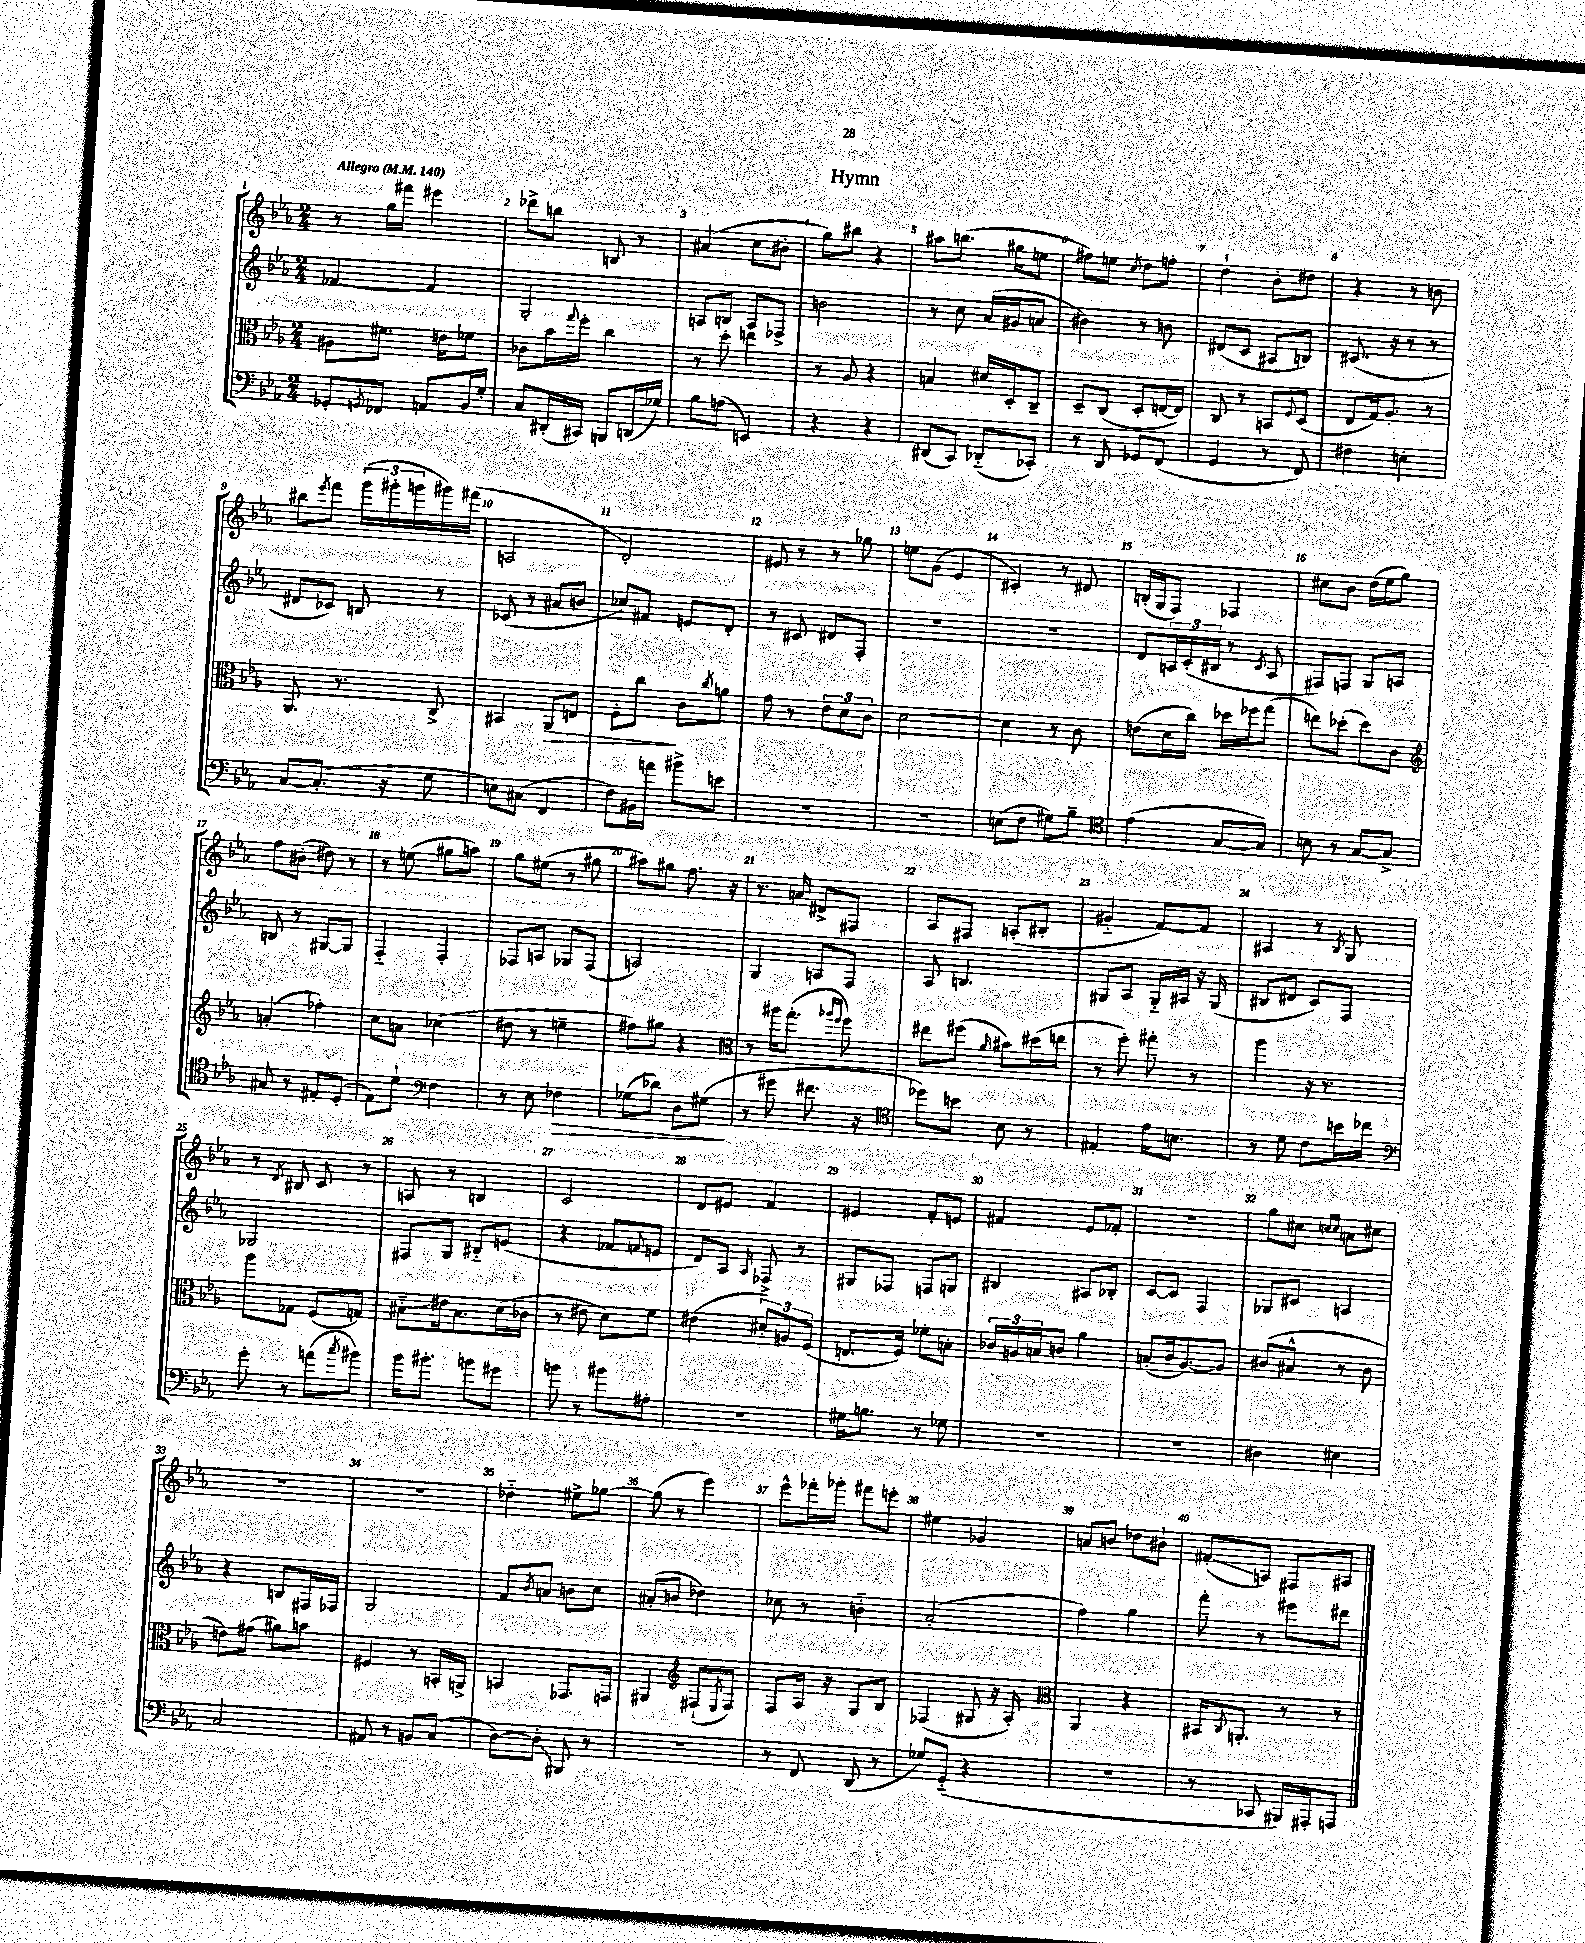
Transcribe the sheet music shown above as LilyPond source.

\header { title = "Hymn" }
<<
\new StaffGroup <<
\new Staff = "s0" {
    \clef treble \key ees \major \numericTimeSignature \time 2/4 \tempo "Allegro" 4 = 140
    r8 g''16 fis'''16 eis'''4 |
    des'''8-> b''8 b8 r8 |
    ais'4( c''8 bis'8-. |
    g''8) bis''8 r4 |
    ais''8 b''8.( gis''16 e''8 |
    fis''8) e''8 \acciaccatura { c''8 } d''8 f''8-. |
    d''4-! bes'8-. dis''8 |
    r4 r8 b'8 |
    bis''8 \acciaccatura { ees'''8 } f'''8 \tuplet 3/2 { g'''16( gis'''16-. g'''16 } gis'''16) fis'''16( |
    a2 |
    d'2-.) |
    eis'8 r8 r8 ges''8 |
    e''8 g'8( ees'4 |
    cis'4-.) r8 dis'8 |
    b16-.( g16 f8) fes4 |
    cis''8 bes'8 d''16( ees''16 g''8) |
    f''8 bis'8-.( dis''8) r8 |
    r8 e''8( gis''8 a''8) |
    g''8 eis''8( r8 gis''8 |
    ais''8) gis''8 f''8. r16 |
    r8. a'16 dis'8-> fis8 |
    aes8 fis8 a8-.( bis8-. |
    gis'4-_ f'8~) f'8 |
    ais4 r8 \acciaccatura { bes8 } g8 |
    r8 \acciaccatura { d'8 } bis8 c'8 r8 |
    a8 r8 b4 |
    c'2 |
    d'8 eis'8 f'4 |
    eis'4 f'8-. e'8 |
    fis'4 ees'8 fes'8-. |
    R2 |
    g''8 cis''8 \grace { c''16 c''16 } a'8 cis''8 |
    R2 |
    R2 |
    des''4-_ eis''8-> ges''8~ |
    ges''8( r8 ees'''4) |
    ees'''8-^ fes'''16-. ges'''16-. fis'''8 e'''8-. |
    eis''4 ges'4 |
    a'8 b'8 des''8 bis'8-! |
    fis'8-.\glissando( a8) fis8 ais8 \bar "|." |
}
\new Staff = "s1" {
    \clef treble \key ees \major \numericTimeSignature \time 2/4
    fes'4~ fes'4 |
    g2-. |
    a8 b8 a8 fes8-> |
    b'2 |
    r8 c''8 aes'16( gis'16 a'8 |
    bis'4) r8 b'8 |
    dis'8( c'8 ais8 b8) |
    cis'8.( r16 r8 r8 |
    dis'8 ces'8) b8 r8 |
    ces'8( r8 ais'8 b'8 |
    ces''8) fis'8 e'8 d'8-. |
    r8 cis'8 dis'8 f8-. |
    R2 |
    R2 |
    d'8 \tuplet 3/2 { a16 c'16-.( bis16 } r8 \acciaccatura { c'8 } a8 |
    fis8) f8 g8 a8 |
    b8 r8 gis8~ gis8 |
    f4-_ f4-. |
    fes8 a8 ges8 fes8( |
    a2) |
    g4 a8 f8 |
    aes8 b4. |
    gis8 aes8 gis16-_ ais16 r16 gis16( |
    bis8 dis'8 c'8) f8 |
    ges2 |
    fis8 g8 bis8-_ e'8( |
    r4 fes'8 \appoggiatura { f'8 } e'8 |
    d'8) aes8 \grace { aes16 } fes8-> r8 |
    gis8 fes8 f8 g8 |
    bis4 ais8 bes8-. |
    c'8~ c'8 f4 |
    ges8 cis'8 a4 |
    r4 b8 fis16 fes16 |
    g2 |
    f'8 \acciaccatura { bes'8 } a'8 b'8 c''8 |
    ais'8-.( b'8 des''4) |
    ces''8 r8 b'4-_ |
    aes'2-.( |
    f''4) g''4 |
    f'''8-. r8 eis'''8 dis'''8 \bar "|." |
}
\new Staff = "s2" {
    \clef alto \key ees \major \numericTimeSignature \time 2/4
    ais8 fis'8. e'16 fes'8 |
    ces'8 bes'16 \appoggiatura { g''8 } f''16-. c''4 |
    r8 d''8-. e''4 |
    r8 aes8 r4 |
    b4 dis'16 d16-. c8-- |
    d8-- c8( d8-. e16~ e16) |
    c8 r8 b,8 \appoggiatura { f8 } d8( |
    ees8 g16) aes8.-. r8 |
    aes,8. r8. c8-> |
    bis,4 aes,8\> e8 |
    f8-. c''8\! c'8 \acciaccatura { c''8 } a'8 |
    g'8 r8 \tuplet 3/2 { ees'8 d'8 c'8 } |
    d'2~ |
    d'4 r8 c'8 |
    e'8( d'16 c''16) des''16 fes''16 g''8( |
    e''8) des''8-.( des''8) c'8 |
    \clef treble a'4-.( fes''4-.) |
    c''8 a'8 ces''4( |
    dis''8 r8 e''4-- |
    fis''8) gis''8 r4 |
    \clef alto r8 ais''16 g''8.-.( \grace { aes''16 f''16 } f''8) |
    eis''8 fis''8( \grace { aes'16 } bis'8) dis''16( e''16 |
    r8 f''8-.) gis''8-. r8 |
    aes''4 r16 r8. |
    aes''8 ges8 f8( g8) |
    bis8-_\glissando eis'16 bis8. d'16( ces'16 |
    r8 eis'8 d'8) f'8 |
    eis'4( \tuplet 3/2 { dis'8-.) a8 f8( } |
    e8. f16) fes'8-. b8-. |
    \tuplet 3/2 { ces'16 a16 b16 } c'8 aes'4 |
    b8-.( c'16 aes8.~) aes8 |
    cis'8( bis8-^ r8 cis'8 |
    e'8) gis'8( ais'8) b'8 |
    fis4 r8 b,16-. a,16-> |
    b,4 ges,8. g,16 |
    ais,4 \clef treble fis8-!( \acciaccatura { ees8 } fis8) |
    f8 aes16 r16 g8 bes8 |
    fes4( gis8 r16 aes16-.) |
    \clef alto aes,4 r4 |
    bis,16 \acciaccatura { c8 } a,8.-. r8 r8 \bar "|." |
}
\new Staff = "s3" {
    \clef bass \key ees \major \numericTimeSignature \time 2/4
    ges,8-. \acciaccatura { g,8 } fes,8 a,8 bes,16 g16-. |
    c8 dis,16-.( cis,16) b,,8 d,16( ges16) |
    bes8 a8( e,4) |
    r4 r4 |
    dis,8( c,8) des,8-_( ces,8-.) |
    r8 d,8 ges,8 f,8( |
    g,4 r8 f,8) |
    fis4 e4-. |
    c8~ c8.-.( r16 g8 |
    e8) cis8( f,4 |
    f8) bis,16 a'16 bis'8-> e'8 |
    R2 |
    r2 |
    e8( f8 gis8) bes8-- |
    \clef tenor ees'4( g8~ g8) |
    b8 r8 g8~ g8-> |
    gis8 r8 eis8-. d8-.( |
    ees8) d'8-! \clef bass f4 |
    r8 ees8 fes4\> |
    ges8( des'8) d8 gis8\!( |
    r8 gis'8 fis'8. r16 |
    \clef tenor des''8) b'8 bes8 r8 |
    eis4-. ees'16 b8. |
    r8 d'8 c'8 b'16 ces''16 |
    \clef bass g'8-. r8 a'8( \acciaccatura { c''8 } bis'8) |
    bes'16 bis'8.-. b'8 gis'8 |
    b'8 r8 bis'8 ais8-. |
    r2 |
    gis16 b8. r8 ges8 |
    R2 |
    R2 |
    dis4 eis4 |
    c2 |
    ais,8 r8 b,8 c8( |
    d8~) \once \override Glissando.style = #'zigzag d8-.\glissando bis,,8 r8 |
    R2 |
    r8 f,8 d,8( r8 |
    ges8) g,8-_( r4 |
    R2 |
    r8 ces,8 bis,,16) ais,,16-. a,,8 \bar "|." |
}
>>
>>
\layout { \context { \Score \override BarNumber.break-visibility = ##(#f #t #t) barNumberVisibility = #all-bar-numbers-visible } }
